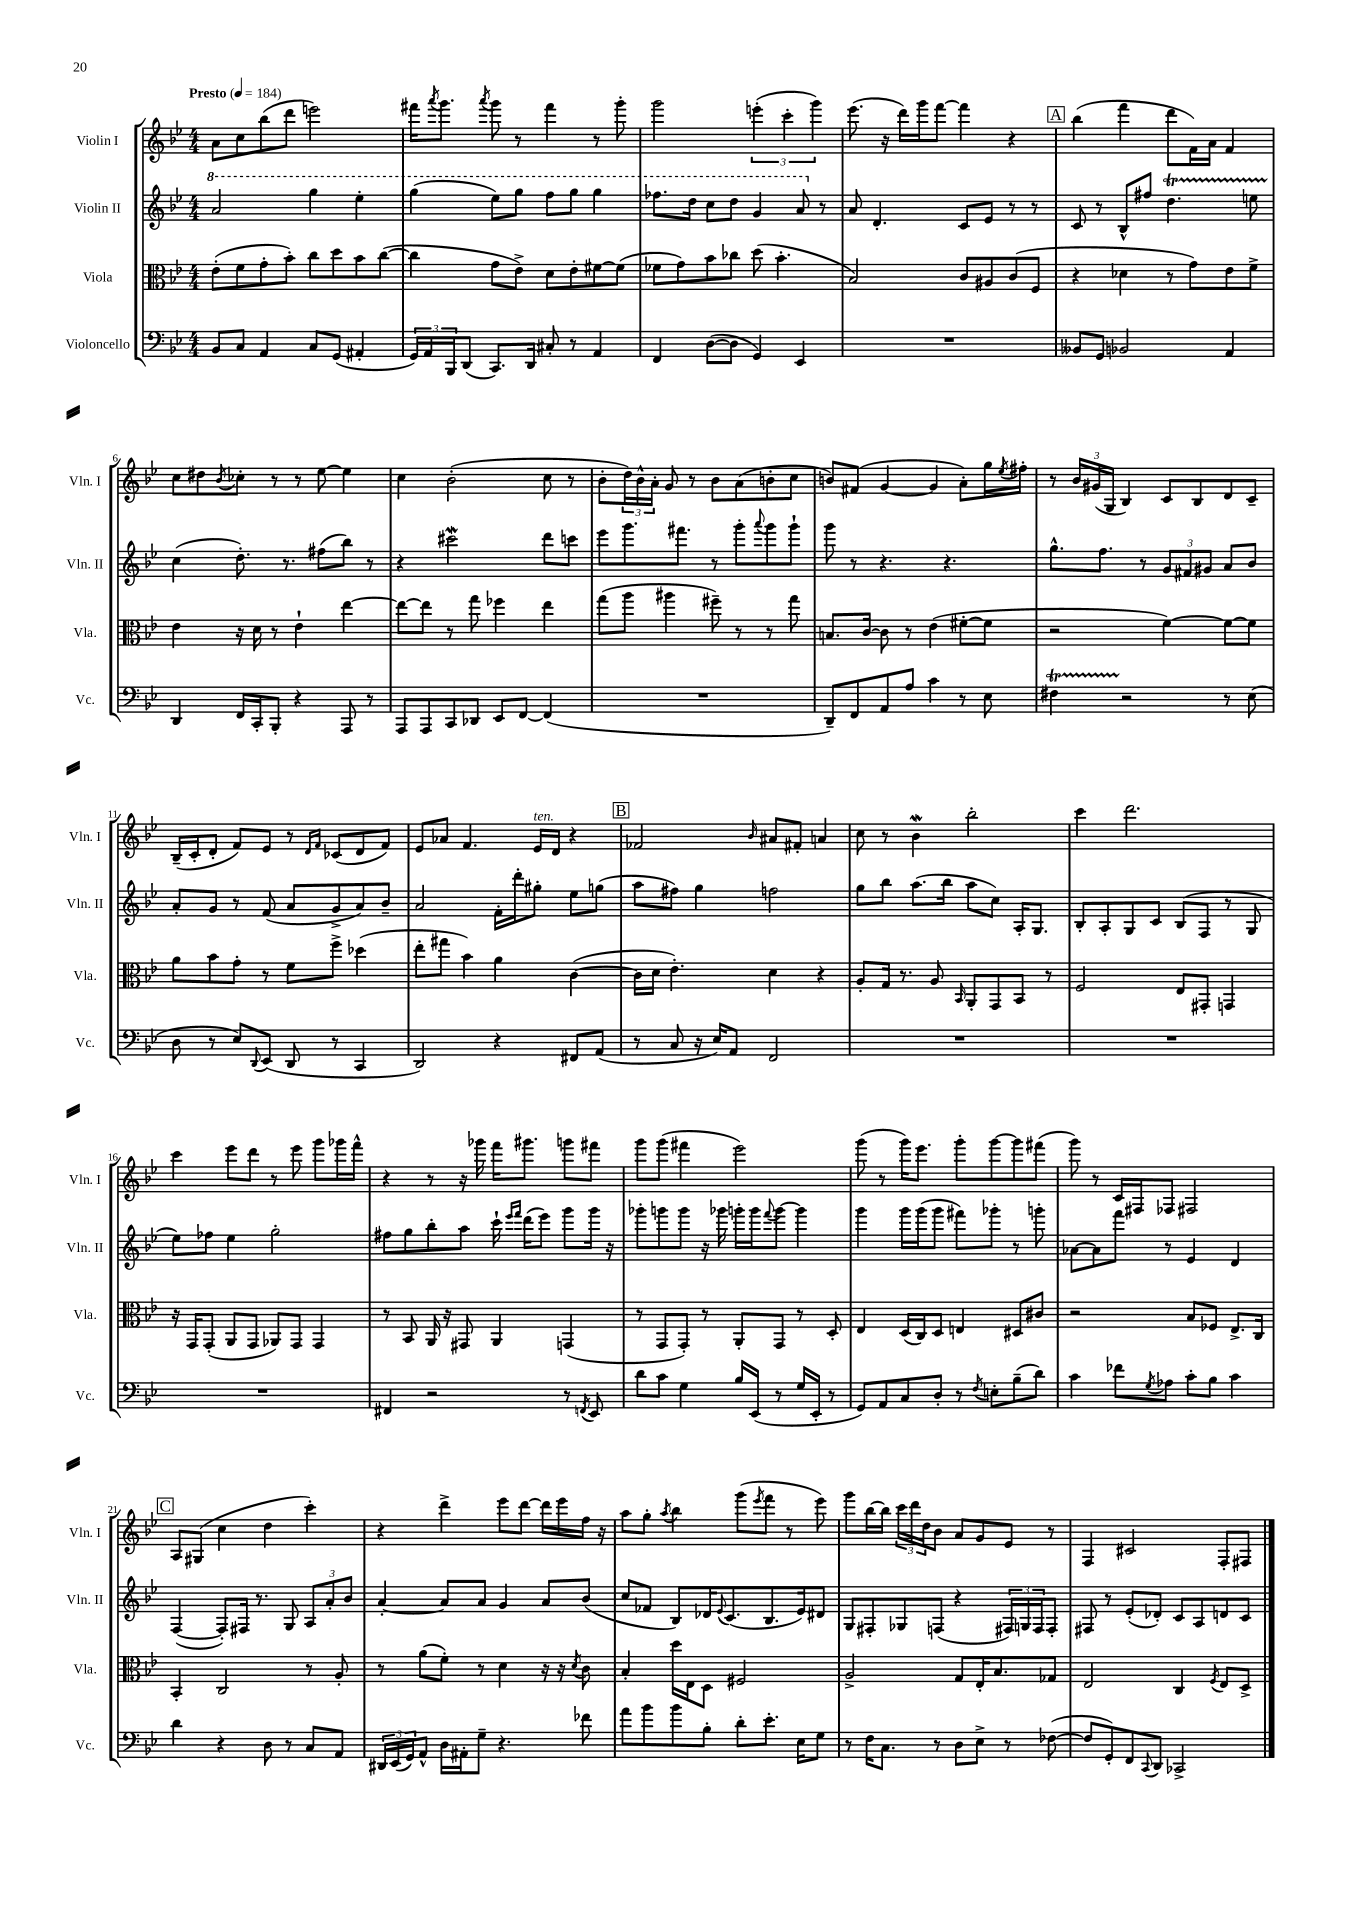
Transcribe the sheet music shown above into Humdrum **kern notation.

**kern	**kern	**kern	**kern
*staff4	*staff3	*staff2	*staff1
*clefF4	*clefC3	*clefG2	*clefG2
*k[b-e-]	*k[b-e-]	*k[b-e-]	*k[b-e-]
*M4/4	*M4/4	*M4/4	*M4/4
*MM184	*MM184	*MM184	*MM184
8BB-/L	(8e-'\L	2aa/	8a\L
8C/J	8f\	.	8cc\
4AA/	8g'\	.	(8bb-\
.	8b-'\J)	.	8ddd\J
8C/L	8cc\L	4ggg\	2eee\)
(8GG/J	8dd\	.	.
4AA#'/	8b-\	4eee-'\	.
.	([8cc\J	.	.
=	=	=	=
24GG/LL)	4cc\]	(4ggg\	16fff#\LK
24AA/	.	.	.
.	.	.	8qaaa/
.	.	.	8.ggg\J
24BBB-/J	.	.	.
(8DD/J	.	.	.
.	.	.	8qaaa/
8.CC/L)	8g\L	8eee-\L)	8ggg\
.	8e-^\J)	8ggg\J	8r
16DD/Jk	.	.	.
8C#'/	8d\L	8fff\L	4fff#\
8r	8e-'\	8ggg\J	.
4AA/	[8f#\	4ggg\	8r
.	(8f#\]J	.	8ggg'\
=	=	=	=
4FF/	8f-\L	8.fff-\L	2ggg\
.	8g\)	.	.
.	.	16ddd\Jk	.
([8D\L	8b-\	8ccc\L	.
8D\]J	8cc-\J	8ddd\J	.
4GG/)	(8dd\	4gg/	(6eee'\
.	4.b-'\	.	.
.	.	.	6ccc'\
4EE-/	.	8aa/	.
.	.	.	6ggg\)
.	.	8r	.
=	=	=	=
1r	2B-/)	8a/	(8.eee-\
.	.	4.d'/	.
.	.	.	16r
.	.	.	16ddd\LL)
.	.	.	16ggg\J
.	.	.	[8fff\J
.	8c/L	8c/L	4fff\]
.	8A#/	8e-/J	.
.	(8c/	8r	4r
.	8F/J	8r	.
=	=	=	=
8BB--/L	4r	8c/	(4bb-\
8GG/J	.	8r	.
2BB-/	4d-\	8B-^^/L	4fff\
.	.	8ff#/J	.
.	8r	4.dd\	8ddd\L
.	8g\L)	.	16f\L)
.	.	.	16a\JJ
4AA/	8e-\	.	4f/
.	8f^\J	8ee\	.
=	=	=	=
4DD/	4e-\	(4cc\	8cc\L
.	.	.	8dd#\
.	.	.	8qb-/
16FF/LL	16r	8.dd'\)	8cc-'\J
16CC'/J	16d\	.	.
8BBB-'/J	8r	.	8r
.	.	8.r	.
4r	4e-`\	.	8r
.	.	(8ff#\L	[8ee-\
8AAA/	[4ee-\	8bb-\J)	4ee-\]
8r	.	8r	.
=	=	=	=
8AAA/L	8ee-\_L	4r	4cc\
8AAA/	8ee-\]J	.	.
8CC/	8r	2ccc#\	(2b-'\
8DD-/J	8gg\	.	.
8EE-/L	4ff-\	.	.
[8FF/J	.	.	.
(4FF/]	4ee-\	8ddd\L	8cc\
.	.	8ccc\J	8r
=	=	=	=
1r	(8gg\L	8eee-\L	8b-'\L
.	8aa\J	8.ggg\	24dd\L)
.	.	.	24b-^^\
.	.	.	24a'\JJ
.	4aa#\	.	8g/
.	.	8.fff#\J	.
.	.	.	8r
.	8ff#~\)	8r	8b-\L
.	8r	8ggg'\L	(8a\
.	.	8qqaaa/	.
.	8r	8ggg\	8b'\
.	8gg\	8ggg`\J	8cc\J
=	=	=	=
8DD~/L)	8.B/L	8ggg\	8b/L)
8FF/	.	8r	(8f#/J
.	[16c/Jk	.	.
8AA/	8c\]	4.r	[4g/
8A/J	8r	.	.
4c\	(4e-\	.	4g/]
.	.	4.r	.
8r	[8f#'\L	.	8a'\L)
8E-\	8f#\]J	.	16gg\L
.	.	.	8qee-/
.	.	.	16ff#'\JJ
=	=	=	=
4F#\	2r	8.gg^^\L	8r
.	.	.	24b-/LL
.	.	.	(24g#/
.	.	8.ff\J	.
.	.	.	24G/JJ
2r	.	.	4B-/)
.	.	8r	.
.	[4f\)	12g/L	8c/L
.	.	12f#/	.
.	.	.	8B-/
.	.	12g#/J	.
8r	8f\_L	8a/L	8d/
(8E-\	8f\]J	8b-/J	8c~/J
=	=	=	=
8D\	8a\L	8a'/L	(16B-~/LL
.	.	.	16c'/J
8r	8b-\	8g/J	8d'/J
8E-/L)	8g'\J	8r	8f/L)
8qqDD/	.	.	.
(8EE-/J	8r	(8f/	8e-/J
8DD/	8f\L	8a/L	8r
.	.	.	16qqd/LL
.	.	.	16qqf/JJ
8r	8ff^\J	8g^/	(8c-/L
4CC/	(4dd-\	8a/)	8d/
.	.	8b-~/J	8f/J)
=	=	=	=
2DD/)	8ee-'\L	2a/	8e-/L
.	8gg#\J	.	8a-/J
.	4b-\)	.	4.f/
4r	4a\	16f'\LL	.
.	.	16ddd'\J	.
.	.	8gg#'\J	16e-/LL
.	.	.	16d/JJ
8FF#/L	([4c\	8ee-\L	4r
(8AA/J	.	(8gg\J	.
=	=	=	=
8r	16c\]LL	8aa\L	2f-/
.	16d\JJ	.	.
8C/	4.e-'\)	8ff#\J)	.
16r	.	4gg\	.
16E-/LK)	.	.	.
8AA/J	.	.	.
.	.	.	16qqb-/
2FF/	4d\	2ff\	8a#/L
.	.	.	8f#'/J
.	4r	.	4a/
=	=	=	=
1r	8A'/L	8gg\L	8cc\
.	16G/Jk	8bb-\J	8r
.	8.r	.	.
.	.	(8.aa\L	4b-\
.	8A/	.	.
.	.	16bb-\Jk	.
.	16qqBB-/	.	.
.	8AA'/L	8aa\L	2bb-'\
.	8GG/	8cc\J)	.
.	8BB-/J	16A'/LK	.
.	.	8.G/J	.
.	8r	.	.
=	=	=	=
1r	2F/	8B-'/L	4ccc\
.	.	8A'/	.
.	.	8G/	2.ddd\
.	.	8c/J	.
.	8E-/L	(8B-/L	.
.	8GG#'/J	8F/J	.
.	4GG/	8r	.
.	.	8G/	.
=	=	=	=
1r	16r	8ee-\L)	4ccc\
.	16GG/LK	.	.
.	(8GG'/J	8ff-\J	.
.	8AA/L	4ee-\	8eee-\L
.	8GG/J	.	8ddd\J
.	8AA-/L)	2gg'\	8r
.	8GG/J	.	8eee-\
.	4GG/	.	8ggg\L
.	.	.	16ggg-\L
.	.	.	16fff^^\JJ
=	=	=	=
4FF#/	8r	8ff#\L	4r
.	8BB-/	8gg\	.
2r	16AA/	8bb-'\	8r
.	16r	.	.
.	8GG#/	8aa\J	16r
.	.	.	16ggg-\
.	4AA/	16ccc`\	16fff\LK
.	.	16qqeee-/LL	.
.	.	16qqfff/JJ	.
.	.	(16ddd\LK	8.ggg#\J
.	.	8eee-\J)	.
8r	(4GG/	8ggg\L	8ggg\L
8qFF/	.	.	.
8EE-/	.	16ggg\Jk	8fff#\J
.	.	16r	.
=	=	=	=
8d\L	8r	8ggg-'\L	8ggg\L
8c\J	8GG/L	8ggg\	(8ggg\J
4G\	8GG'/J)	8ggg\J	4fff#\
.	8r	16r	.
.	.	16ggg-\	.
16B-/LL	8AA'/L	16ggg'\LL	2eee-\)
(16EE-/JJ	.	16ggg\J	.
.	.	8qqfff/	.
8r	8GG/J	[8ggg\J	.
16G/LL	8r	4ggg\]	.
16EE-'/JJ	.	.	.
8r	8D'/	.	.
=	=	=	=
8GG/L)	4E-/	4ggg\	(8ggg\
8AA/	.	.	8r
8C/	(16D/LL	16ggg\LL	16ggg\LK)
.	16C/J)	(16ggg\J	8.eee-\J
8D'/J	8D/J	8ggg\J	.
8r	4E/	8fff#\L)	8ggg'\L
8qF/	.	.	.
8E'\L	.	8ggg-'\J	[8ggg\
(8B-~\	8D#/L	8r	8ggg\]
8d\J)	8c#/J	8ggg'\	(8fff#\J
=	=	=	=
4c\	2r	[8a-\L	8ggg\)
.	.	8a-\]	8r
8f-\L	.	8fff\J	16c/LL
.	.	.	16F#/J
8qG/	.	.	.
8A-\J	.	8r	8F-/J
8c'\L	8B-/L	4e-/	2F#/
8B-\J	8F-/J	.	.
4c\	8.E-^/L	4d/	.
.	16C/Jk	.	.
=	=	=	=
4d\	4BB-'/	([4F/	8A/L
.	.	.	(8G#/J
4r	2C/	8F'/]L)	4cc\
.	.	16F#/Jk	.
.	.	8.r	.
8D\	.	.	4dd\
8r	.	8G/	.
8C/L	8r	12A/L	4ccc'\)
.	.	12a'/	.
8AA/J	8A'/	.	.
.	.	12b-/J	.
=	=	=	=
24DD#/LL	8r	[4a'/	4r
(24EE-/	.	.	.
24GG/J)	.	.	.
8AA^^/J	(8a\L	.	.
16D\LL	8f'\J)	8a/]L	4ddd^\
16AA#'\J	.	.	.
8G~\J	8r	8a/J	.
4.r	4d\	4g/	8eee-\L
.	.	.	[8ddd\J
.	16r	8a/L	16ddd\]LL
.	16r	.	16eee-\
.	8qd/	.	.
8f-\	8c\	(8b-/J	16ff\JJ
.	.	.	16r
=	=	=	=
8a\L	4B-'/	8cc/L	8aa\L
8b-\	.	8f-/J	8gg'\J
.	.	.	8qaa/
8b-\	16dd\LL	8B-/L)	4bb-\
.	16E-\J	.	.
8B-'\J	8D\J	16d-/K	.
.	.	8qqe-/	.
.	.	(8.c/	.
8d'\L	2F#/	.	(8ggg\L
.	.	.	8qeee-/
8.e-'\J	.	8.B-/	8fff\J
.	.	.	8r
16E-\LK	.	16e-/k)	.
8G\J	.	8d#/J	8eee-\)
=	=	=	=
8r	2A^/	8G/L	8ggg\L
16F\LK	.	8F#'/	[16bb-\L
8.C\J	.	.	16bb-\]JJ
.	.	8G-/	24ccc\LL
.	.	.	24ddd\
.	.	.	24dd\J
8r	.	(8F/J	8b-\J
8D\L	8G/L	4r	8a/L
8E-^\J	16E-'/K	.	8g/
.	8.B-/	.	.
8r	.	24F#/LL)	8e-/J
.	.	24G/	.
.	.	24F#/J	.
([8F-\	8G-/J	8F#'/J	8r
=	=	=	=
8F-/]L	2E-/	8F#/	4F/
8GG'/)	.	8r	.
8FF/	.	(8e-'/L	2c#/
8qqCC/	.	.	.
8DD/J	.	8d-'/J)	.
2CC-^/	4C/	8c/L	.
.	.	8A/	.
.	8qF/	.	.
.	8E-/L	8d/	8F'/L
.	8D^/J	8c/J	8F#/J
==	==	==	==
*-	*-	*-	*-
